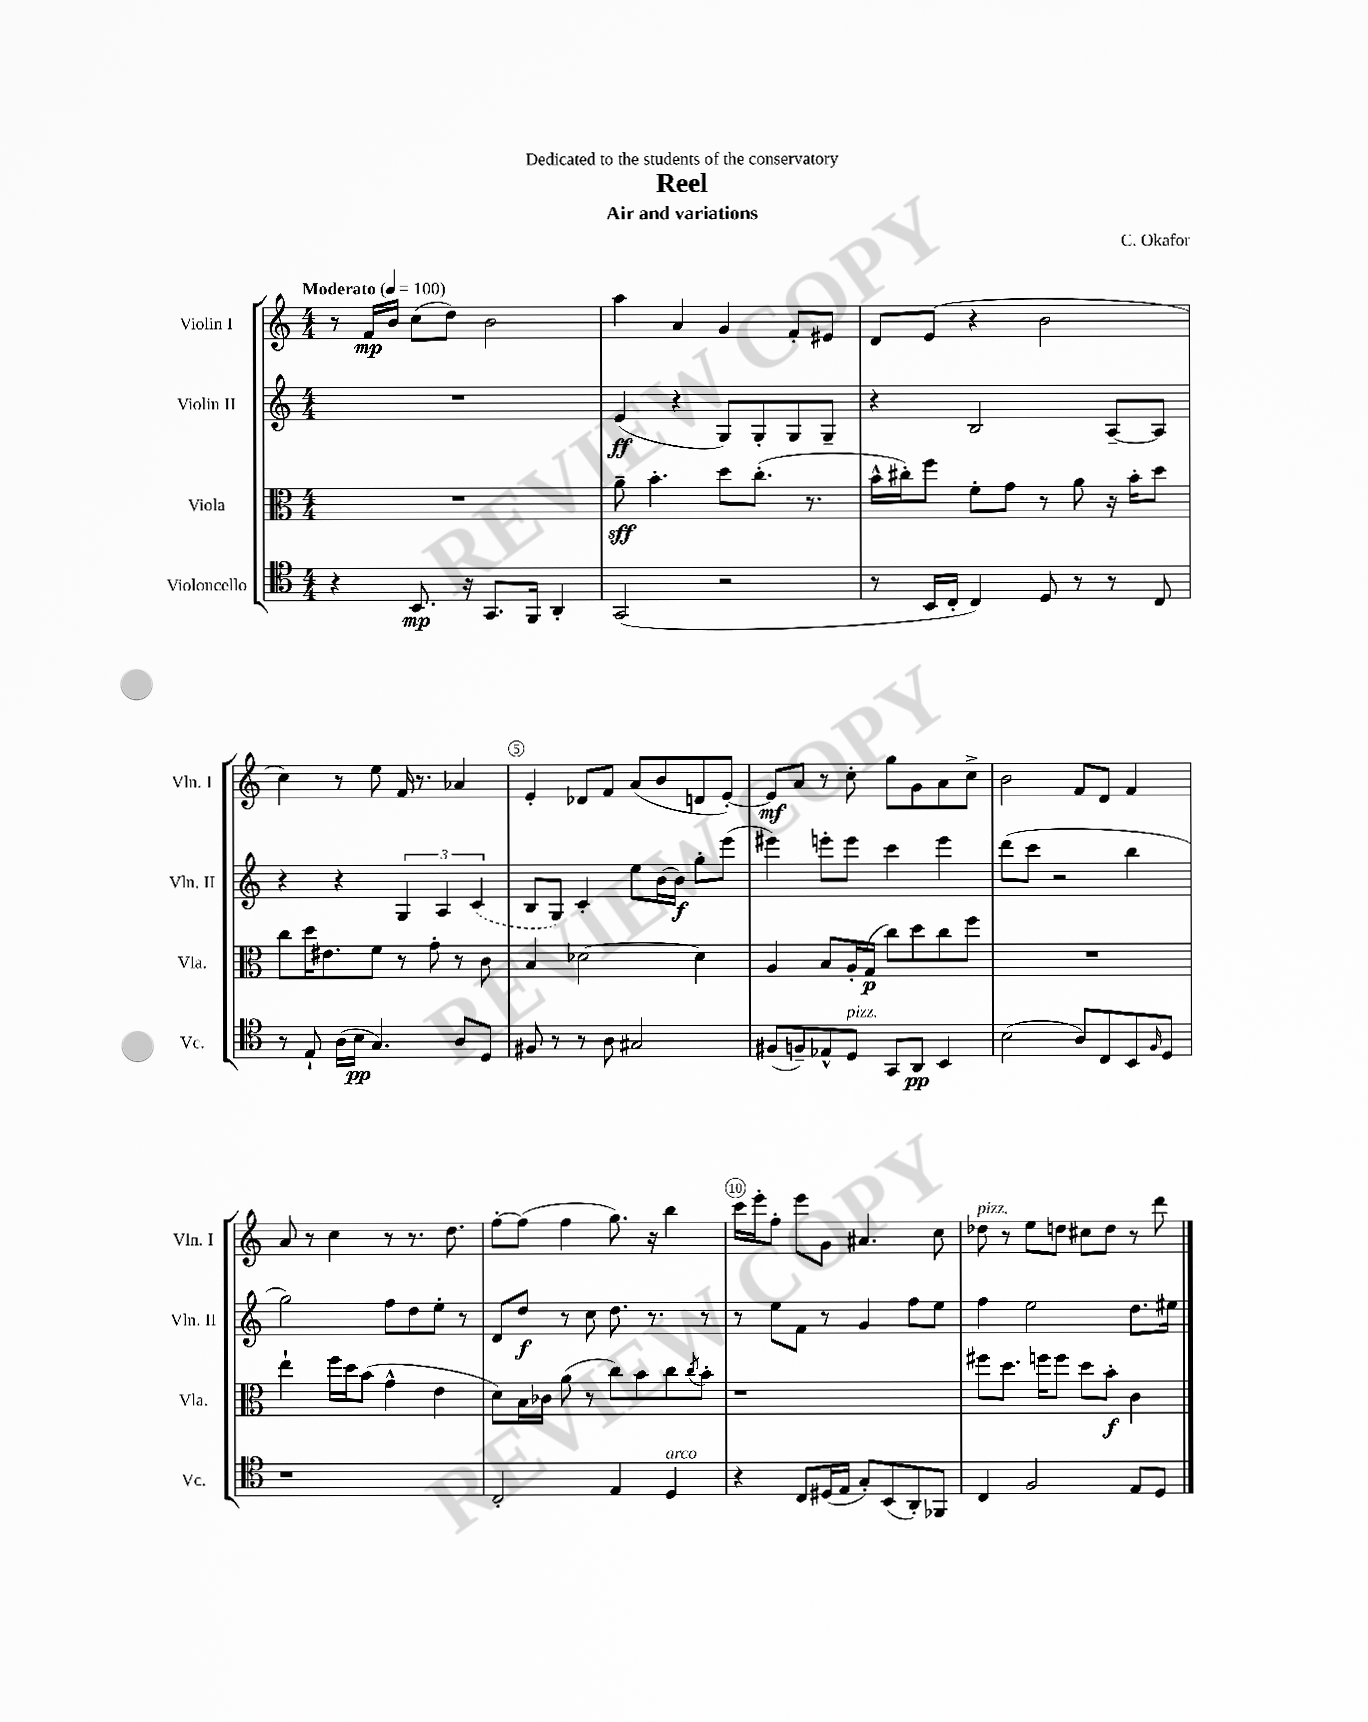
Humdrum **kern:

**kern	**kern	**kern	**kern
*staff4	*staff3	*staff2	*staff1
*clefC4	*clefC3	*clefG2	*clefG2
*k[]	*k[]	*k[]	*k[]
*M4/4	*M4/4	*M4/4	*M4/4
*MM100	*MM100	*MM100	*MM100
4r	1r	1r	8r
.	.	.	16f
.	.	.	16b
8.BB	.	.	(8cc
.	.	.	8dd)
16r	.	.	.
8.GG	.	.	2b
16FF	.	.	.
4AA'	.	.	.
=	=	=	=
(2GG	8a~	(4e	4aa
.	4.b'	.	.
.	.	4r	4a
2r	8dd	8G)	4g
.	(8.cc'	8G'	.
.	.	8G	8f'
.	8.r	.	.
.	.	8G~	8e#
=	=	=	=
8r	16b^^	4r	8d
.	16cc#')	.	.
16BB	8ff	.	(8e
16C'	.	.	.
4C)	8f'	2B	4r
.	8g	.	.
8D	8r	.	2b
8r	8a	.	.
8r	16r	[8A~	.
.	16b'	.	.
8C	8dd	8A]	.
=	=	=	=
8r	8cc	4r	4cc)
8E`	16dd	.	.
.	8.e#	.	.
(16A	.	4r	8r
16B	.	.	.
4.G)	8f	.	8ee
.	8r	6G	16f
.	.	.	8.r
.	8g'	.	.
.	.	6A	.
8A	8r	.	4a-
.	.	(6c	.
8D	8c	.	.
=	=	=	=
8F#	4B	8B	4e'
8r	.	8G)	.
8r	[2d-	4c'	8d-
8A	.	.	8f
2G#	.	8ee	(8a
.	.	[16b	8b
.	.	16b]	.
.	4d-]	8gg'	8d
.	.	(8eee	[8e')
=	=	=	=
(8F#	4A	4eee#)	8e]
8F~)	.	.	8a
8E-^^	8B	8eee'	8r
8D	16A'	8eee	8cc'
.	(16G	.	.
8GG	8cc)	4ccc	8gg
8AA	8dd	.	8g
4BB	8cc	4eee	8a
.	8ff	.	8cc^
=	=	=	=
(2B	1r	(8ddd	2b
.	.	8ccc	.
.	.	2r	.
8A)	.	.	8f
8C	.	.	8d
8BB	.	4bb	4f
16qqF	.	.	.
8D	.	.	.
=	=	=	=
1r	4ee`	2gg)	8a
.	.	.	8r
.	16ff	.	4cc
.	16dd	.	.
.	(8b	.	.
.	4g^^	8ff	8r
.	.	8dd	8.r
.	4e	8ee'	.
.	.	.	8.dd
.	.	8r	.
=	=	=	=
2C'	8d)	8d	[8ff'
.	16B	8dd	(8ff]
.	16c-	.	.
.	(8a	8r	4ff
.	8r	8cc	.
4E	8cc)	8.dd	8.gg)
.	8b	.	.
.	.	8.r	16r
4D	8cc	.	4bb
.	8qcc	.	.
.	8b'	8r	.
=	=	=	=
4r	1r	8r	16ccc
.	.	.	16eee'
.	.	8ee	8ff'
8C	.	8f	8eee
(16D#	.	8r	8g
16E	.	.	.
8G')	.	4g	4.a#
(8BB	.	.	.
8AA')	.	8ff	.
8FF-	.	8ee	8cc
=	=	=	=
4C	8ff#	4ff	8dd-
.	8.dd	.	8r
2F	.	2ee	8ee
.	16ff	.	.
.	8ff	.	8dd
.	8dd	.	8cc#
.	8b'	.	8dd
8E	4c	8.dd	8r
8D	.	.	8ddd
.	.	16ee#	.
==	==	==	==
*-	*-	*-	*-
